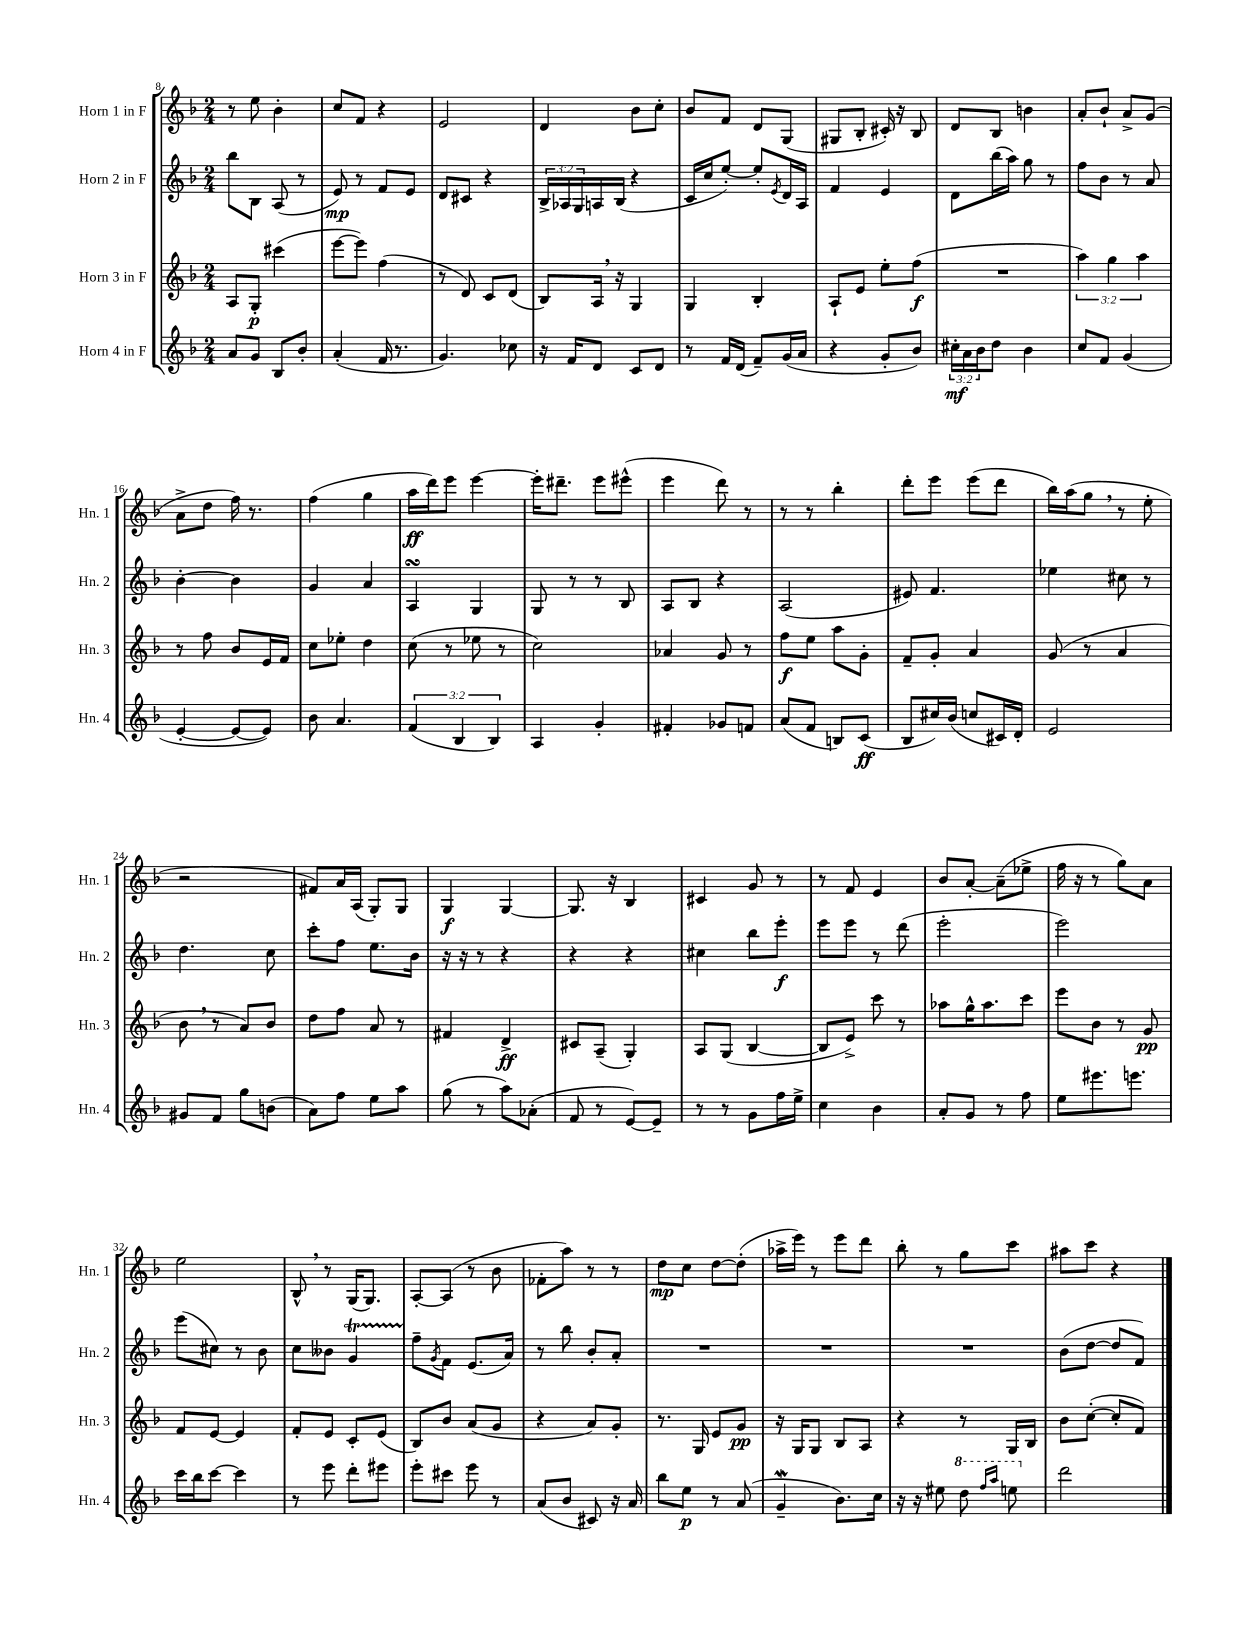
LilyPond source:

<<
\new StaffGroup <<
\new Staff = "s0" \with { instrumentName = "Horn 1 in F" shortInstrumentName = "Hn. 1" } {
    \clef treble \key f \major \numericTimeSignature \time 2/4
    r8 e''8 bes'4-. |
    c''8 f'8 r4 |
    e'2 |
    d'4 bes'8 c''8-. |
    bes'8 f'8 d'8 g8( |
    gis8 bes8-. cis'16-.) r16 bes8 |
    d'8 bes8 b'4 |
    a'8-. bes'8-! a'8-> g'8( |
    a'8-> d''8 f''16) r8. |
    f''4( g''4 |
    a''16\ff d'''16) e'''8 e'''4~ |
    e'''16-. dis'''8.-- e'''8 eis'''8-^( |
    e'''4 d'''8) r8 |
    r8 r8 bes''4-. |
    d'''8-. e'''8 e'''8( d'''8 |
    bes''16) a''16( g''8 \breathe r8 e''8-. |
    r2 |
    fis'8) a'16 a16( g8-.) g8 |
    g4\f g4~ |
    g8. r16 bes4 |
    cis'4 g'8 r8 |
    r8 f'8 e'4 |
    bes'8 a'8~-. a'8--( ees''8-> |
    f''16 r16 r8 g''8) a'8 |
    e''2 |
    bes8-^ \breathe r8 g16( g8.) |
    a8~-. a8( r8 bes'8 |
    fes'8-. a''8) r8 r8 |
    d''8\mp c''8 d''8~ d''8-.( |
    aes''16-> e'''16) r8 e'''8 d'''8 |
    bes''8-. r8 g''8 c'''8 |
    ais''8 c'''8 r4 \bar "|." |
}
\new Staff = "s1" \with { instrumentName = "Horn 2 in F" shortInstrumentName = "Hn. 2" } {
    \clef treble \key f \major \numericTimeSignature \time 2/4 \override Staff.TupletNumber.text = #tuplet-number::calc-fraction-text
    bes''8 bes8 a8( r8 |
    e'8\mp) r8 f'8 e'8 |
    d'8 cis'8 r4 |
    \tuplet 3/2 { bes16-> aes16 g16 } a16 bes16( r4 |
    c'16 c''16 e''8~-.) e''8-. \acciaccatura { e'8 } d'16 a16 |
    f'4 e'4 |
    d'8 bes''16( a''16) g''8 r8 |
    f''8 bes'8 r8 a'8 |
    bes'4~-. bes'4 |
    g'4 a'4 |
    a4\turn g4 |
    g8 r8 r8 bes8 |
    a8 bes8 r4 |
    a2( |
    eis'8) f'4. |
    ees''4 cis''8 r8 |
    d''4. c''8 |
    c'''8-. f''8 e''8. bes'16 |
    r16 r16 r8 r4 |
    r4 r4 |
    cis''4 bes''8 e'''8-.\f |
    e'''8 e'''8 r8 d'''8( |
    e'''2-. |
    e'''2) |
    e'''8( cis''8) r8 bes'8 |
    c''8 beses'8 g'4\startTrillSpan |
    f''8--\stopTrillSpan \acciaccatura { g'8 } f'8 e'8.( a'16) |
    r8 bes''8 bes'8-. a'8-. |
    R2 |
    R2 |
    R2 |
    bes'8( d''8~ d''8 f'8) \bar "|." |
}
\new Staff = "s2" \with { instrumentName = "Horn 3 in F" shortInstrumentName = "Hn. 3" } {
    \clef treble \key f \major \numericTimeSignature \time 2/4 \override Staff.TupletNumber.text = #tuplet-number::calc-fraction-text
    a8 g8-.\p cis'''4( |
    e'''8~ e'''8) f''4( |
    r8 d'8) c'8 d'8( |
    bes8) a16 \breathe r16 g4 |
    g4 bes4-. |
    a8-! e'8 e''8-. f''8\f( |
    R2 |
    \tuplet 3/2 { a''4) g''4 a''4 } |
    r8 f''8 bes'8 e'16 f'16 |
    c''8 ees''8-. d''4 |
    c''8( r8 ees''8 r8 |
    c''2) |
    aes'4 g'8 r8 |
    f''8\f e''8 a''8 g'8-. |
    f'8-- g'8-. a'4 |
    g'8( r8 a'4 |
    bes'8 \breathe r8 a'8) bes'8 |
    d''8 f''8 a'8 r8 |
    fis'4 d'4->\ff |
    cis'8 a8--( g4-.) |
    a8 g8( bes4~ |
    bes8 e'8->) c'''8 r8 |
    aes''8 g''16-^ aes''8. c'''8 |
    e'''8 bes'8 r8 g'8\pp |
    f'8 e'8~ e'4 |
    f'8-. e'8 c'8-. e'8( |
    bes8) bes'8 a'8( g'8 |
    r4 a'8) g'8-. |
    r8. g16 e'8 g'8\pp |
    r16 g16 g8 bes8 a8 |
    r4 r8 g16 bes16 |
    bes'8 c''8~-.( c''8-. f'8) \bar "|." |
}
\new Staff = "s3" \with { instrumentName = "Horn 4 in F" shortInstrumentName = "Hn. 4" } {
    \clef treble \key f \major \numericTimeSignature \time 2/4 \override Staff.TupletNumber.text = #tuplet-number::calc-fraction-text
    a'8 g'8 bes8 bes'8-. |
    a'4-.( f'16 r8. |
    g'4.) ces''8 |
    r16 f'16 d'8 c'8 d'8 |
    r8 f'16 d'16( f'8--) g'16( a'16 |
    r4 g'8-. bes'8) |
    \tuplet 3/2 { cis''16-.\mf a'16 bes'16 } d''8 bes'4 |
    c''8 f'8 g'4( |
    e'4~-. e'8~ e'8) |
    bes'8 a'4. |
    \tuplet 3/2 { f'4( bes4 bes4) } |
    a4 g'4-. |
    fis'4-. ges'8 f'8 |
    a'8( f'8 b8) c'8\ff( |
    bes8 cis''16) bes'16( c''8 cis'16) d'16-. |
    e'2 |
    gis'8 f'8 g''8 b'8( |
    a'8) f''8 e''8 a''8 |
    g''8( r8 a''8) aes'8-.( |
    f'8 r8 e'8~) e'8-- |
    r8 r8 g'8 f''16 e''16-> |
    c''4 bes'4 |
    a'8-. g'8 r8 f''8 |
    e''8 eis'''8. e'''8. |
    c'''16 bes''16 c'''8~ c'''4 |
    r8 e'''8 d'''8-. eis'''8 |
    e'''8-. cis'''8 e'''8 r8 |
    a'8( bes'8 cis'8) r16 a'16 |
    bes''8 e''8\p r8 a'8( |
    g'4--\mordent bes'8.) c''16 |
    r16 r16 eis''8 \ottava #1 d'''8 \grace { f'''16 a'''16 } e'''!8 \ottava #0 |
    d'''2 \bar "|." |
}
>>
>>
\layout { \context { \Score currentBarNumber = #8 } }
